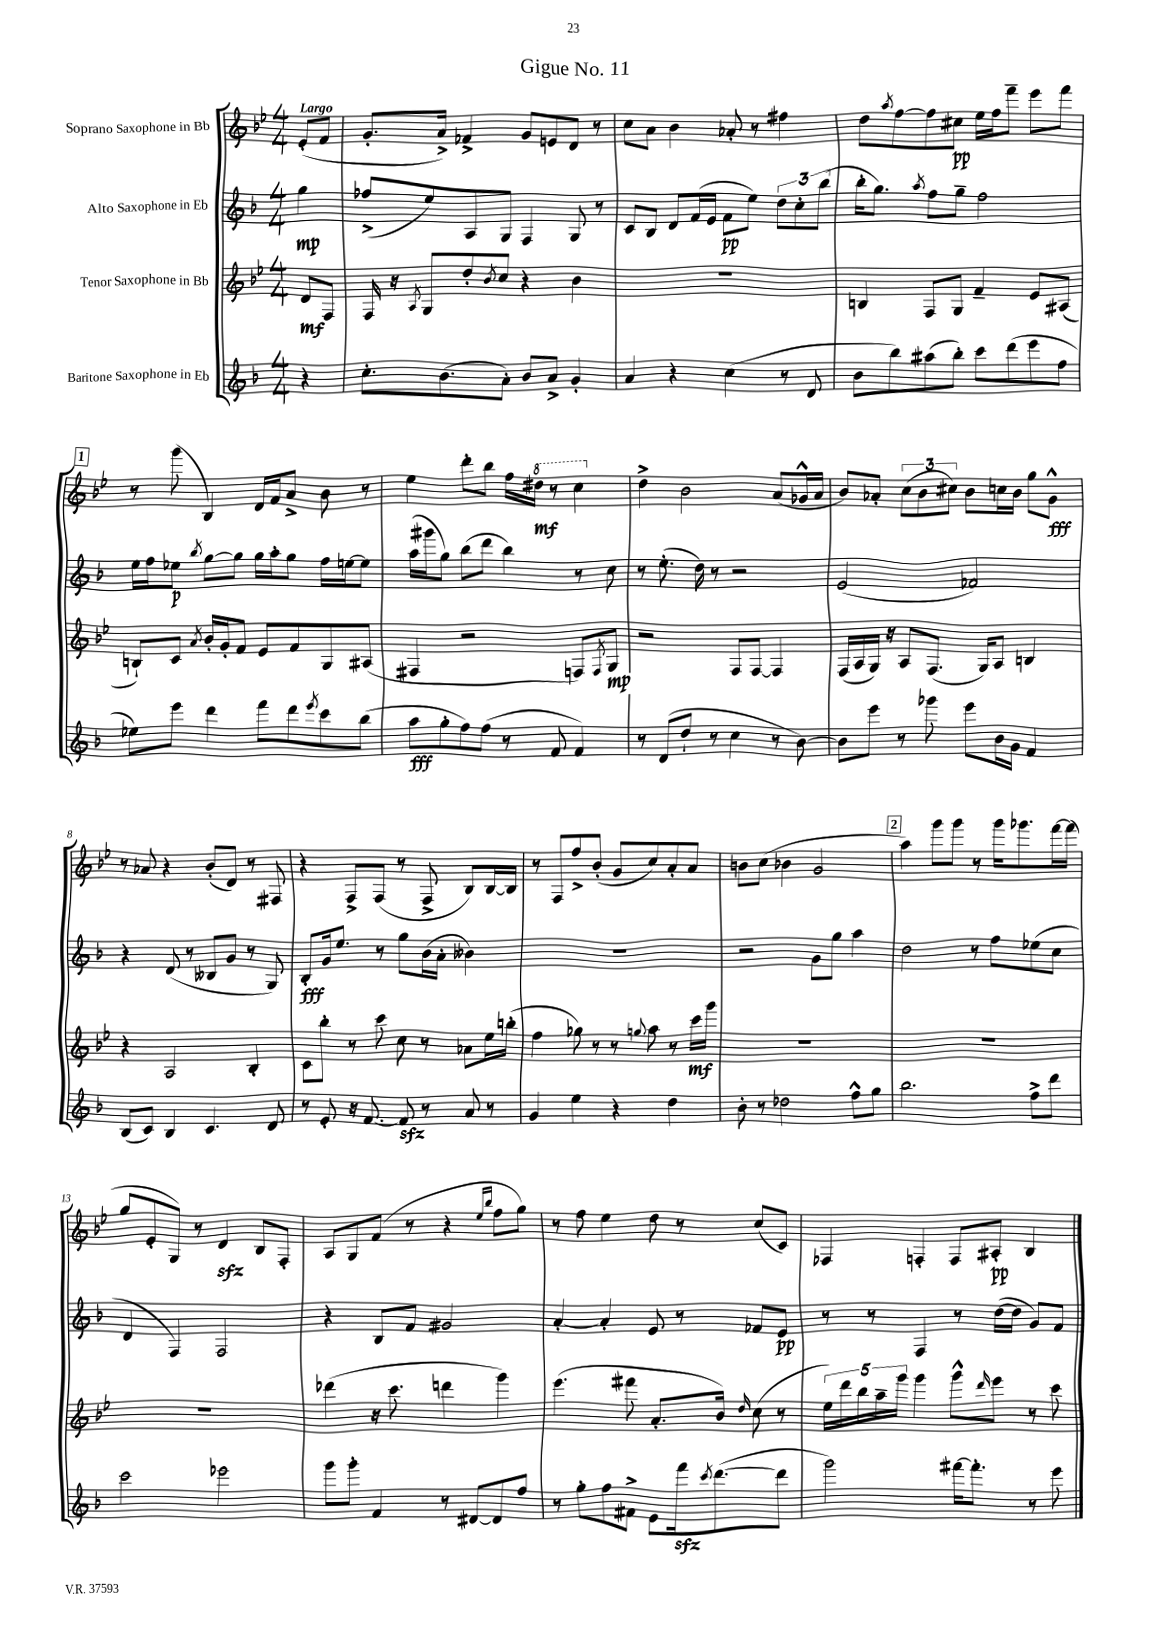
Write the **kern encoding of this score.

**kern	**kern	**kern	**kern
*staff4	*staff3	*staff2	*staff1
*clefG2	*clefG2	*clefG2	*clefG2
*k[b-]	*k[b-e-]	*k[b-]	*k[b-e-]
*M4/4	*M4/4	*M4/4	*M4/4
4r	8d	4gg	(8e-'
.	8F	.	8f
=	=	=	=
8.cc'	16F	(8ff-^	8.g'
.	16r	.	.
.	8qA	.	.
.	8G	8ee)	.
(8.b-	.	.	16a^)
.	8dd'	8A	4f-^
.	8qb-	.	.
8a')	8cc	8G	.
8b-	4r	4F	8g
8a^	.	.	8e
4g'	4b-	8G	8d
.	.	8r	8r
=	=	=	=
4a	1r	8c	8cc
.	.	8B-	8a
4r	.	8d	4b-
.	.	(16f	.
.	.	16e	.
(4cc	.	8f	8a-'
.	.	8ee)	8r
8r	.	12dd	4ff#
.	.	12cc'	.
8d	.	.	.
.	.	(12bb-	.
=	=	=	=
8b-	4B	16bb-'	8dd
.	.	8.gg)	.
.	.	.	8qaa
8bb-)	.	.	[8ff
.	.	8qaa	.
(8aa#	8F	8ff	8ff]
8bb-')	8G	8gg~	8cc#
8ccc	4f~	2ff	16ee-
.	.	.	16ff
(8ddd	.	.	8fff~
8eee	8e-	.	8eee-
8ff	(8A#	.	8fff
=	=	=	=
8ee-)	8B`)	16ee	8r
.	.	16ff	.
8eee	8c	8ee-	(8ggg
.	8qa	8qbb-	.
4ddd	16b-'	[8gg	4B-)
.	16g'	.	.
.	8f	8gg]	.
8fff	8e-	16gg	16d
.	.	16aa'	16f
8ddd	8f	8gg	8a^
8qeee	.	.	.
8ccc	8G	16ff	8b-
.	.	[16ee	.
(8bb-	(8A#	8ee]	8r
=	=	=	=
8aa	4F#	(16aa	4ee-
.	.	16ggg#	.
8gg'	.	8gg)	.
8ff)	2r	(8bb-	8ddd'
(8ff	.	8ddd	8bb-
8r	.	4bb-)	16ff
.	.	.	16ddd#
8f	.	.	8r
4f)	8F)	8r	4ccc
.	8qF	.	.
.	8G	8cc	.
=	=	=	=
8r	2r	8r	4dd^
(8d	.	(8.ee'	.
8dd`	.	.	2b-
.	.	16dd)	.
8r	.	8r	.
4cc	8F	2r	.
.	[8F	.	.
8r	4F]	.	(8a
[8b-)	.	.	16g-^^
.	.	.	16a
=	=	=	=
8b-]	(16F	(2e	8b-)
.	16A	.	.
8eee	16G)	.	8a-'
.	16r	.	.
8r	8A	.	(12cc
.	.	.	12b-
8ggg-	(8.F	.	.
.	.	.	12cc#)
8eee	.	2f-)	8b-
.	16G)	.	.
16b-	8A	.	16cc
16g	.	.	16b-
4f	4B	.	8gg
.	.	.	8g^^
=	=	=	=
(8B-	4r	4r	8r
8c)	.	.	8a-
4B-	2A	(8d	4r
.	.	8r	.
4.c	.	8B--	(8b-'
.	.	8g	8d)
.	4B-'	8r	8r
8d	.	8G)	8F#
=	=	=	=
8r	8c	8B-'	4r
8e'	8bb-'	16g	.
.	.	8.ee	.
16r	8r	.	8F^
[8.f	.	.	.
.	8ccc	8r	(8F
8f]	8cc	8gg	8r
8r	8r	(16b-	8F^
.	.	16a'	.
8a	8a-	4b--)	8B-)
8r	16ee-	.	[16B-
.	(16bb'	.	16B-]
=	=	=	=
4g	4ff	1r	8r
.	.	.	8F
4ee	8gg-)	.	8ff^
.	8r	.	(8b-'
4r	8r	.	8g
.	8qqgg	.	.
.	8aa	.	8cc)
4dd	8r	.	8a'
.	16ccc	.	8a
.	16ggg	.	.
=	=	=	=
8b-'	1r	2r	8b
8r	.	.	(8cc
2dd-	.	.	4b-
.	.	8g	2g
.	.	8gg	.
8ff^^	.	4aa	.
8gg	.	.	.
=	=	=	=
2.bb-	1r	2dd	4aa)
.	.	.	8ggg
.	.	.	8ggg
.	.	8r	8r
.	.	8ff	16ggg
.	.	.	8.ggg-
8ff^	.	(8ee-	.
8ddd	.	8cc	[16fff
.	.	.	(16fff]
=	=	=	=
2ccc	1r	4d	8gg
.	.	.	8e-'
.	.	4F)	8G)
.	.	.	8r
2eee-	.	2F	4d
.	.	.	8B-
.	.	.	8F'
=	=	=	=
8ggg	(4ddd-	4r	8A
8ggg'	.	.	8G
4f	16r	8B-	(8f
.	8.ccc	.	.
.	.	8f	8r
8r	4ddd	2g#	4r
[8d#	.	.	.
.	.	.	16qqee-
.	.	.	16qqbb-
8d#]	4ggg)	.	8ff
8ff	.	.	8gg)
=	=	=	=
8r	(4.eee-	[4a'	8r
8gg'	.	.	8ff
8ff	.	4a']	4ee-
8f#^	8fff#	.	.
8e	8.a'	8e	8dd
16fff	.	8r	8r
8qccc	.	.	.
([8.ddd	16b-)	.	.
.	16qqdd	.	.
.	(8cc	8f-	(8cc
8ddd]	8r	8e	8c)
=	=	=	=
2ggg)	20ee-)	8r	4F-
.	20ddd	.	.
.	20bb-	.	.
.	.	8r	.
.	20aa~	.	.
.	20ggg	.	.
.	4ggg	4F	4F'
[16fff#	8ggg^^	8r	8F
8.fff#']	.	.	.
.	16qqddd	.	.
.	8eee-	([16dd	8A#'
.	.	16dd]	.
8r	8r	8g)	4B-
8eee	8ccc	8f	.
==	==	==	==
*-	*-	*-	*-
